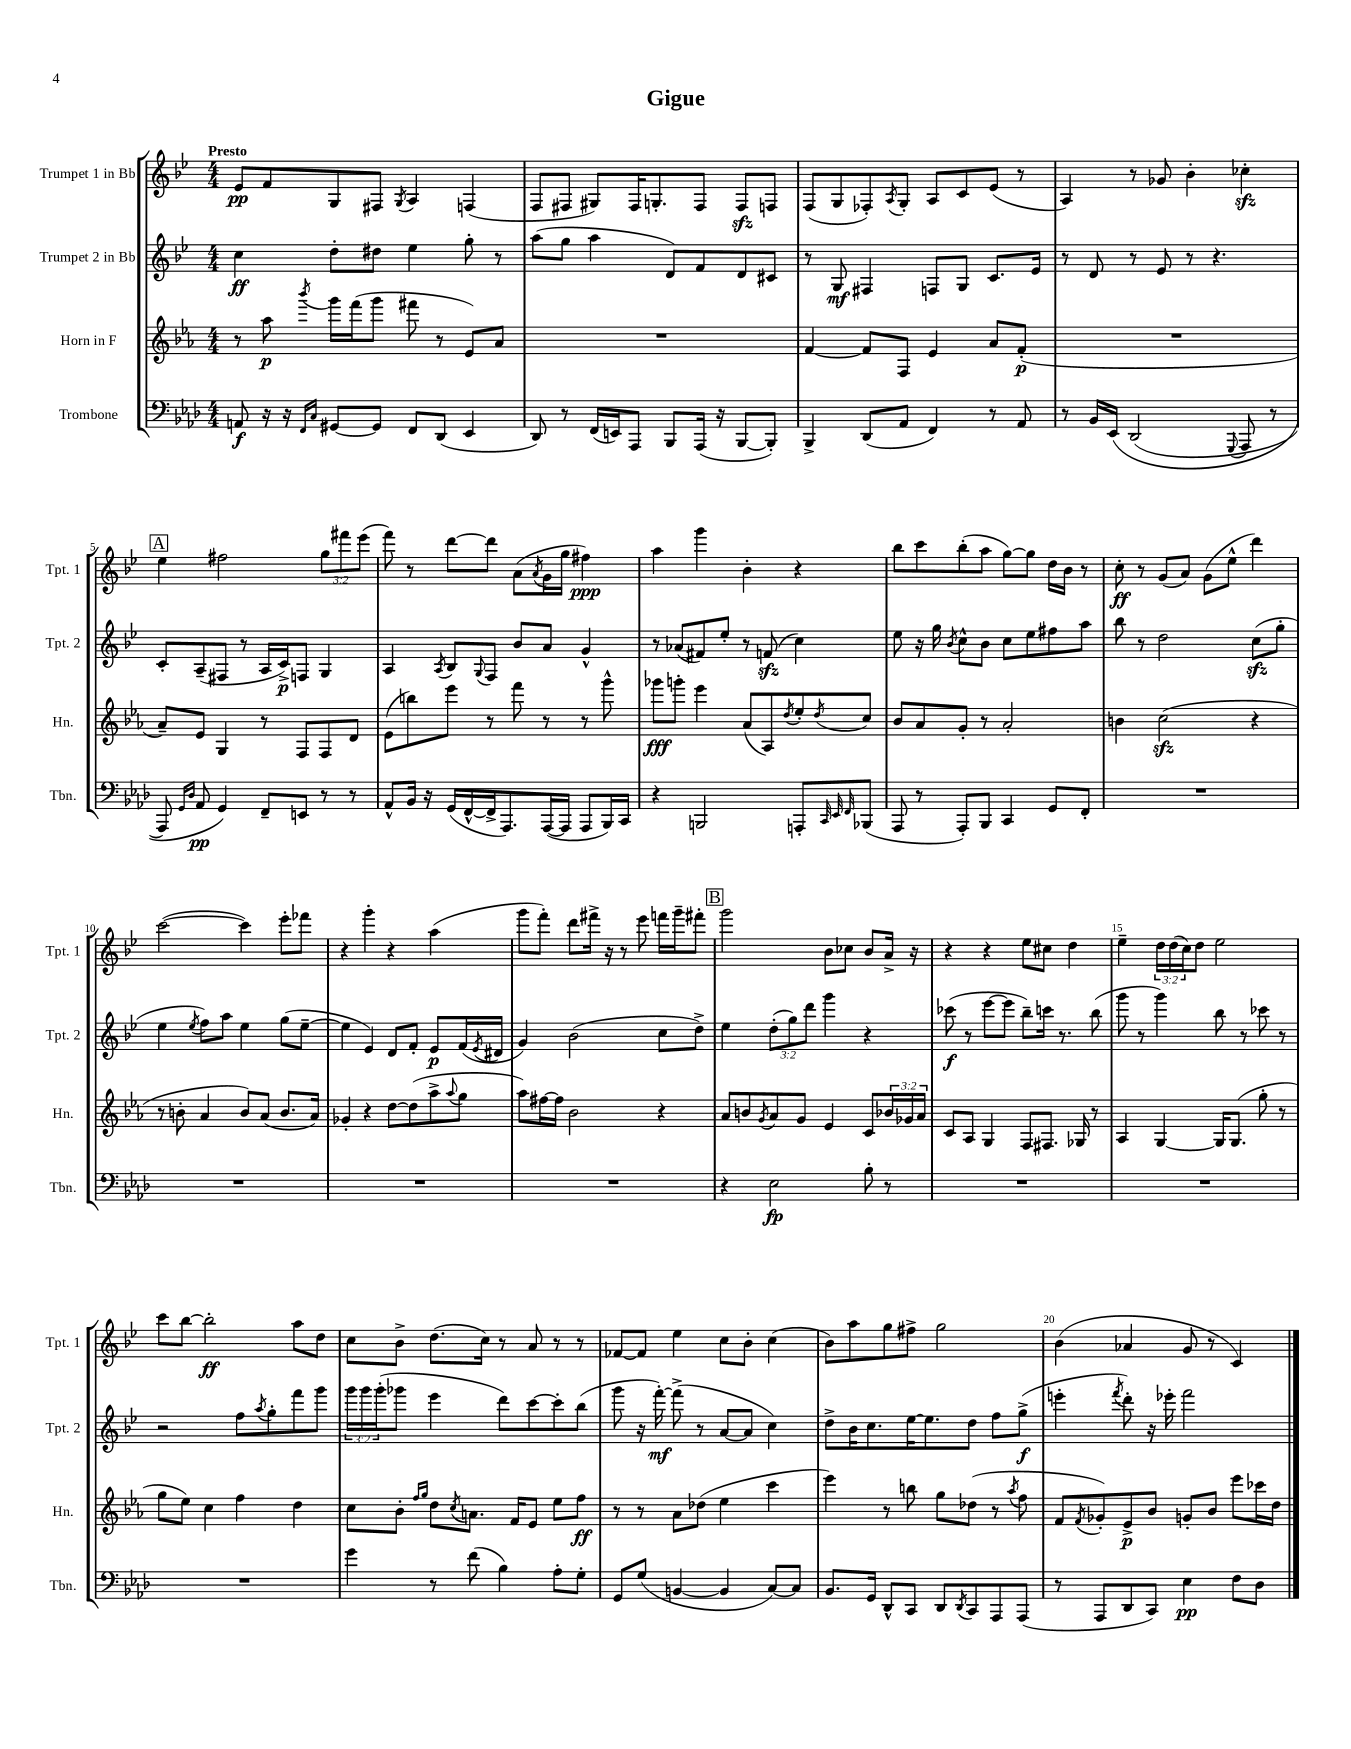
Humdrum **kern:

**kern	**dynam	**kern	**dynam	**kern	**dynam	**kern	**dynam
*part4	*part4	*part3	*part3	*part2	*part2	*part1	*part1
*staff4	*staff4	*staff3	*staff3	*staff2	*staff2	*staff1	*staff1
*I"Trombone	*	*I"Horn in F	*	*I"Trumpet 2 in Bb	*	*I"Trumpet 1 in Bb	*
*I'Tbn.	*	*I'Hn.	*	*I'Tpt. 2	*	*I'Tpt. 1	*
*clefF4	*	*clefG2	*	*clefG2	*	*clefG2	*
*k[b-e-a-d-]	*	*k[b-e-a-]	*	*k[b-e-]	*	*k[b-e-]	*
*M4/4	*	*M4/4	*	*M4/4	*	*M4/4	*
=1	=1	=1	=1	=1	=1	=1	=1
!	!	!	!	!	!	!LO:TX:a:B:t=Presto	!
8AAn/	f	8r	.	4cc\	ff	8e-/L	pp
16r	.	8aa-\	p	.	.	8f/	.
16r	.	.	.	.	.	.	.
16qqFF/LL	.	.	.	.	.	.	.
16qqC/JJ	.	8qbbb-/	.	.	.	.	.
[8GG#X/L	.	16ggg\LL	.	8dd'\L	.	8G/	.
.	.	(16fff\J	.	.	.	.	.
8GG#/J]	.	8ggg\J	.	8dd#X\J	.	8F#X/J	.
.	.	.	.	.	.	8qG/	.
8FF/L	.	8fff#X\	.	4ee-\	.	4A/	.
(8DD-/J	.	8r	.	.	.	.	.
4EE-/	.	8e-/L)	.	8gg'\	.	(4Fn/	.
.	.	8a-/J	.	8r	.	.	.
=2	=2	=2	=2	=2	=2	=2	=2
8DD-/)	.	1r	.	(8aa\L	.	8F/L	.
8r	.	.	.	8gg\J	.	8F#X/J	.
(16FF/LL	.	.	.	4aa\	.	8G#X/L)	.
16EEn/J)	.	.	.	.	.	.	.
8AAA-/J	.	.	.	.	.	16F#/K	.
.	.	.	.	.	.	8.Gn'/	.
8BBB-/L	.	.	.	8d/L)	.	.	.
(16AAA-/Jk	.	.	.	8f/	.	8F#/J	.
16r	.	.	.	.	.	.	.
[8BBB-/L	.	.	.	8d/	.	8F#zz/L	.
8BBB-'/J])	.	.	.	8c#X/J	.	8Fn/J	.
=3	=3	=3	=3	=3	=3	=3	=3
4BBB-^/	.	[4f/	.	8r	.	(8F/L	.
.	.	.	.	8G/	mf	8G/	.
(8DD-/L	.	8f/L]	.	4F#X/	.	8F-X'/)	.
.	.	.	.	.	.	8qA/	.
8AA-/J	.	8F/J	.	.	.	8G'/J	.
4FF/)	.	4e-/	.	8Fn/L	.	8A/L	.
.	.	.	.	8G/J	.	8c/	.
8r	.	8a-/L	.	8.c/L	.	(8e-/J	.
8AA-/	.	(8f'/J	p	.	.	8r	.
.	.	.	.	16e-/Jk	.	.	.
=4	=4	=4	=4	=4	=4	=4	=4
8r	.	1r	.	8r	.	4A/)	.
16BB-/LL	.	.	.	8d/	.	.	.
(16EE-/JJ	.	.	.	.	.	.	.
(2DD-/	.	.	.	8r	.	8r	.
.	.	.	.	8e-/	.	8g-X/	.
.	.	.	.	8r	.	4b-'\	.
.	.	.	.	4.r	.	.	.
8qqGGG/	.	.	.	.	.	.	.
8AAA-/	.	.	.	.	.	4cc-Xzz'\	.
8r	.	.	.	.	.	.	.
!!LO:LB:g=z
!!LO:REH:place=s1:t=A
=5	=5	=5	=5	=5	=5	=5	=5
8AAA-/)	.	8a-~/L)	.	8c'/L	.	4ee-\	.
16qqGG/LL	.	.	.	.	.	.	.
16qqD-/JJ	.	.	.	.	.	.	.
8AA-/	pp	8e-/J	.	(8A~/	.	.	.
4GG/)	.	4G/	.	8F#X/J	.	2ff#X\	.
.	.	.	.	8r	.	.	.
8FF~/L	.	8r	.	16A/LL	.	.	.
.	.	.	.	16c^/J)	p	.	.
8EEn/J	.	8F/L	.	8Fn/J	.	.	.
8r	.	8F/	.	4G/	.	12gg\L	.
.	.	.	.	.	.	12fff#X\	.
8r	.	8d/J	.	.	.	.	.
.	.	.	.	.	.	(12eee-\J	.
=6	=6	=6	=6	=6	=6	=6	=6
8AA-^^/L	.	(8e-\L	.	4A/	.	8fff\)	.
16BB-/Jk	.	8bbn\)	.	.	.	8r	.
16r	.	.	.	.	.	.	.
.	.	.	.	8qA/	.	.	.
(16GG/LL	.	8eee-\J	.	8B-/L	.	[8ddd\L	.
[16FF^^/	.	.	.	.	.	.	.
.	.	.	.	8qqG/	.	.	.
16FF^/J]	.	8r	.	8F/J	.	8ddd\J]	.
8.AAA-/)	.	.	.	.	.	.	.
.	.	8fff\	.	8b-/L	.	(8a\L	.
.	.	.	.	.	.	8qa/	.
([16AAA-/L	.	8r	.	8a/J	.	16g\L	.
16AAA-/JJ]	.	.	.	.	.	16gg\JJ	.
8AAA-/L	.	8r	.	4g^^/	.	4ff#X\)	ppp
16BBB-/L)	.	8ggg^^\	.	.	.	.	.
16CC/JJ	.	.	.	.	.	.	.
=7	=7	=7	=7	=7	=7	=7	=7
4r	.	8ggg-X\L	fff	8r	.	4aa\	.
.	.	8gggn'\J	.	(8a-X/L	.	.	.
2BBBn/	.	4eee-\	.	8f#X/)	.	4ggg\	.
.	.	.	.	8ee-'/J	.	.	.
.	.	(8a-/L	.	8r	.	4b-'\	.
.	.	8A-/)	.	(8fnzz/	.	.	.
.	.	8qdd/	.	.	.	.	.
8AAAn'/L	.	8ee-'/	.	4cc\)	.	4r	.
32qqCC/	.	.	.	.	.	.	.
32qqEE-/	.	.	.	.	.	.	.
32qqFF/	.	8qdd/	.	.	.	.	.
(8BBB-X/J	.	8cc/J	.	.	.	.	.
=8	=8	=8	=8	=8	=8	=8	=8
8AAA-/	.	8b-/L	.	8ee-\	.	8bb-\L	.
8r	.	8a-/	.	16r	.	8ccc\	.
.	.	.	.	16gg\	.	.	.
.	.	.	.	8qb-/	.	.	.
8AAA-'/L)	.	8g'/J	.	8cc^^\L	.	(8bb-'\	.
8BBB-/J	.	8r	.	8b-\J	.	8aa\J	.
4CC/	.	2a-'/	.	8cc\L	.	[8gg\L)	.
.	.	.	.	8ee-\	.	8gg\J]	.
8GG/L	.	.	.	8ff#X\	.	16dd\LL	.
.	.	.	.	.	.	16b-\JJ	.
8FF'/J	.	.	.	8aa\J	.	8r	.
=9	=9	=9	=9	=9	=9	=9	=9
1r	.	4bn\	.	8bb-\	.	8cc'\	ff
.	.	.	.	8r	.	8r	.
.	.	(2cczz\	.	2dd\	.	(8g/L	.
.	.	.	.	.	.	8a/J)	.
.	.	.	.	.	.	(8g\L	.
.	.	.	.	.	.	8ee-^^\J	.
.	.	4r	.	(8cczz\L	.	4ddd\)	.
.	.	.	.	8gg'\J	.	.	.
!!LO:LB:g=z
=10	=10	=10	=10	=10	=10	=10	=10
1r	.	8r	.	4ee-\	.	([2ccc\	.
.	.	8bn'\	.	.	.	.	.
.	.	.	.	8qee-/	.	.	.
.	.	4a-/	.	8ff\L)	.	.	.
.	.	.	.	8aa\J	.	.	.
.	.	8b/L)	.	4ee-\	.	4ccc\])	.
.	.	(8a-/J	.	.	.	.	.
.	.	8.b/L	.	(8gg\L	.	8eee-'\L	.
.	.	.	.	[8ee-~\J	.	8fff-X\J	.
.	.	16a-/Jk)	.	.	.	.	.
=11	=11	=11	=11	=11	=11	=11	=11
1r	.	4g-X'/	.	4ee-\]	.	4r	.
.	.	4r	.	4e-/)	.	4ggg'\	.
.	.	[8dd\L	.	8d/L	.	4r	.
.	.	(8dd\]	.	8f'/J	.	.	.
.	.	8aa-^\	.	8e-/L	p	(4aa\	.
.	.	8qqaa-/	.	.	.	.	.
.	.	8gg\J	.	(16f/L	.	.	.
.	.	.	.	8qe-/	.	.	.
.	.	.	.	16d#X/JJ	.	.	.
=12	=12	=12	=12	=12	=12	=12	=12
1r	.	8aa-\L)	.	4g/)	.	8ggg\L	.
.	.	[16ff#X\L	.	.	.	8fff'\J)	.
.	.	16ff#\JJ]	.	.	.	.	.
.	.	2b-\	.	(2b-\	.	8ddd\L	.
.	.	.	.	.	.	16fff#X^\Jk	.
.	.	.	.	.	.	16r	.
.	.	.	.	.	.	8r	.
.	.	.	.	.	.	8eee-\	.
.	.	4r	.	8cc\L	.	16fffn\LL	.
.	.	.	.	.	.	16ggg~\J	.
.	.	.	.	8dd^\J)	.	8fff#X'\J	.
!!LO:REH:place=s1:t=B
=13	=13	=13	=13	=13	=13	=13	=13
4r	.	8a-/L	.	4ee-\	.	2ggg\	.
.	.	8bn/	.	.	.	.	.
.	.	8qg/	.	.	.	.	.
2E-\	fp	8a-/	.	(12dd'\L	.	.	.
.	.	.	.	12gg\)	.	.	.
.	.	8g/J	.	.	.	.	.
.	.	.	.	12ddd\J	.	.	.
.	.	4e-/	.	4ggg\	.	8b-\L	.
.	.	.	.	.	.	8cc-X\J	.
8B-'\	.	8c/L	.	4r	.	8b-/L	.
8r	.	24b-X/L	.	.	.	16a^/Jk	.
.	.	24g-X/	.	.	.	.	.
.	.	.	.	.	.	16r	.
.	.	24a-/JJ	.	.	.	.	.
=14	=14	=14	=14	=14	=14	=14	=14
1r	.	8c/L	.	(8ccc-X\	f	4r	.
.	.	8A-/J	.	8r	.	.	.
.	.	4G/	.	[8eee-\L	.	4r	.
.	.	.	.	8eee-\J]	.	.	.
.	.	8F/L	.	8bb-~\L)	.	8ee-\L	.
.	.	8.F#X/J	.	16cccn\Jk	.	8cc#X\J	.
.	.	.	.	8.r	.	.	.
.	.	.	.	.	.	4dd\	.
.	.	16G-X/	.	.	.	.	.
.	.	8r	.	(8bb-\	.	.	.
=15	=15	=15	=15	=15	=15	=15	=15
1r	.	4A-/	.	8ggg\	.	4ee-~\	.
.	.	.	.	8r	.	.	.
.	.	[4G/	.	4ggg\)	.	24dd\LL	.
.	.	.	.	.	.	(24dd\	.
.	.	.	.	.	.	24cc\J)	.
.	.	.	.	.	.	8dd\J	.
.	.	16G/KL]	.	8bb-\	.	2ee-\	.
.	.	(8.G/J	.	.	.	.	.
.	.	.	.	8r	.	.	.
.	.	8gg'\	.	8ccc-X\	.	.	.
.	.	8r	.	8r	.	.	.
!!LO:LB:g=z
=16	=16	=16	=16	=16	=16	=16	=16
1r	.	8gg\L	.	2r	.	8ccc\L	.
.	.	8ee-\J)	.	.	.	[8bb-\J	.
.	.	4cc\	.	.	.	2bb-'\]	ff
.	.	4ff\	.	8ff\L	.	.	.
.	.	.	.	8qaa/	.	.	.
.	.	.	.	8gg'\	.	.	.
.	.	4dd\	.	8fff\	.	8aa\L	.
.	.	.	.	8ggg\J	.	8dd\J	.
=17	=17	=17	=17	=17	=17	=17	=17
4g\	.	8cc\L	.	24ggg\LL	.	8cc\L	.
.	.	.	.	24ggg\	.	.	.
.	.	.	.	(24ggg'\J	.	.	.
.	.	8b-'\J	.	8ggg-X\J	.	8b-^\J	.
.	.	16qqff/LL	.	.	.	.	.
.	.	16qqgg/JJ	.	.	.	.	.
8r	.	8dd\L	.	4eee-\	.	(8.dd\L	.
.	.	8qcc/	.	.	.	.	.
(8f\	.	8.an\J	.	.	.	.	.
.	.	.	.	.	.	16cc\Jk)	.
4B-\)	.	.	.	8ddd\L)	.	8r	.
.	.	16f/KL	.	.	.	.	.
.	.	8e-/J	.	[8ccc\	.	8a/	.
8A-'\L	.	8ee-\L	.	8ccc'\]	.	8r	.
8G'\J	.	8ff\J	ff	(8bb-\J	.	8r	.
=18	=18	=18	=18	=18	=18	=18	=18
8GG/L	.	8r	.	8ggg\	.	[8f-X/L	.
(8G/J	.	8r	.	16r	.	8f-/J]	.
.	.	.	.	[16fff'\)	mf	.	.
[4BBn/	.	8a-\L	.	(8fff^\]	.	4ee-\	.
.	.	(8dd-X\J	.	8r	.	.	.
4BB/]	.	4ee-\	.	[8a/L	.	8cc\L	.
.	.	.	.	8a/J]	.	8b-'\J	.
[8C/L)	.	4ccc\	.	4cc\)	.	(4cc\	.
8C/J]	.	.	.	.	.	.	.
=19	=19	=19	=19	=19	=19	=19	=19
8.BB-/L	.	4eee-\)	.	8dd^\L	.	8b-\L)	.
.	.	.	.	16b-\K	.	8aa\	.
16GG/Jk	.	.	.	8.cc\	.	.	.
8DD-^^/L	.	8r	.	.	.	8gg\	.
8CC/J	.	8bbn\	.	[16ee-\K	.	8ff#X^\J	.
.	.	.	.	8.ee-\]	.	.	.
8DD-/L	.	8gg\L	.	.	.	2gg\	.
8qDD-/	.	.	.	.	.	.	.
8CC/	.	(8dd-X\J	.	8dd\J	.	.	.
8AAA-/	.	8r	.	8ff\L	.	.	.
.	.	8qaa-/	.	.	.	.	.
(8AAA-/J	.	8ff\	.	(8gg^\J	f	.	.
=20	=20	=20	=20	=20	=20	=20	=20
8r	.	8f/L	.	4eeen'\	.	(4b-\	.
.	.	8qf/	.	.	.	.	.
8AAA-/L	.	8g-X'/)	.	.	.	.	.
.	.	.	.	8qfff/	.	.	.
8DD-/	.	8e-^/	p	8ddd'\)	.	4a-X/	.
8CC/J)	.	8b-/J	.	16r	.	.	.
.	.	.	.	16eee-X'\	.	.	.
4E-\	pp	8gn'/L	.	2fff\	.	8g/	.
.	.	8b-/J	.	.	.	8r	.
8F\L	.	8eee-\L	.	.	.	4c/)	.
8D-\J	.	16ccc-X\L	.	.	.	.	.
.	.	16dd\JJ	.	.	.	.	.
==	==	==	==	==	==	==	==
*-	*-	*-	*-	*-	*-	*-	*-
